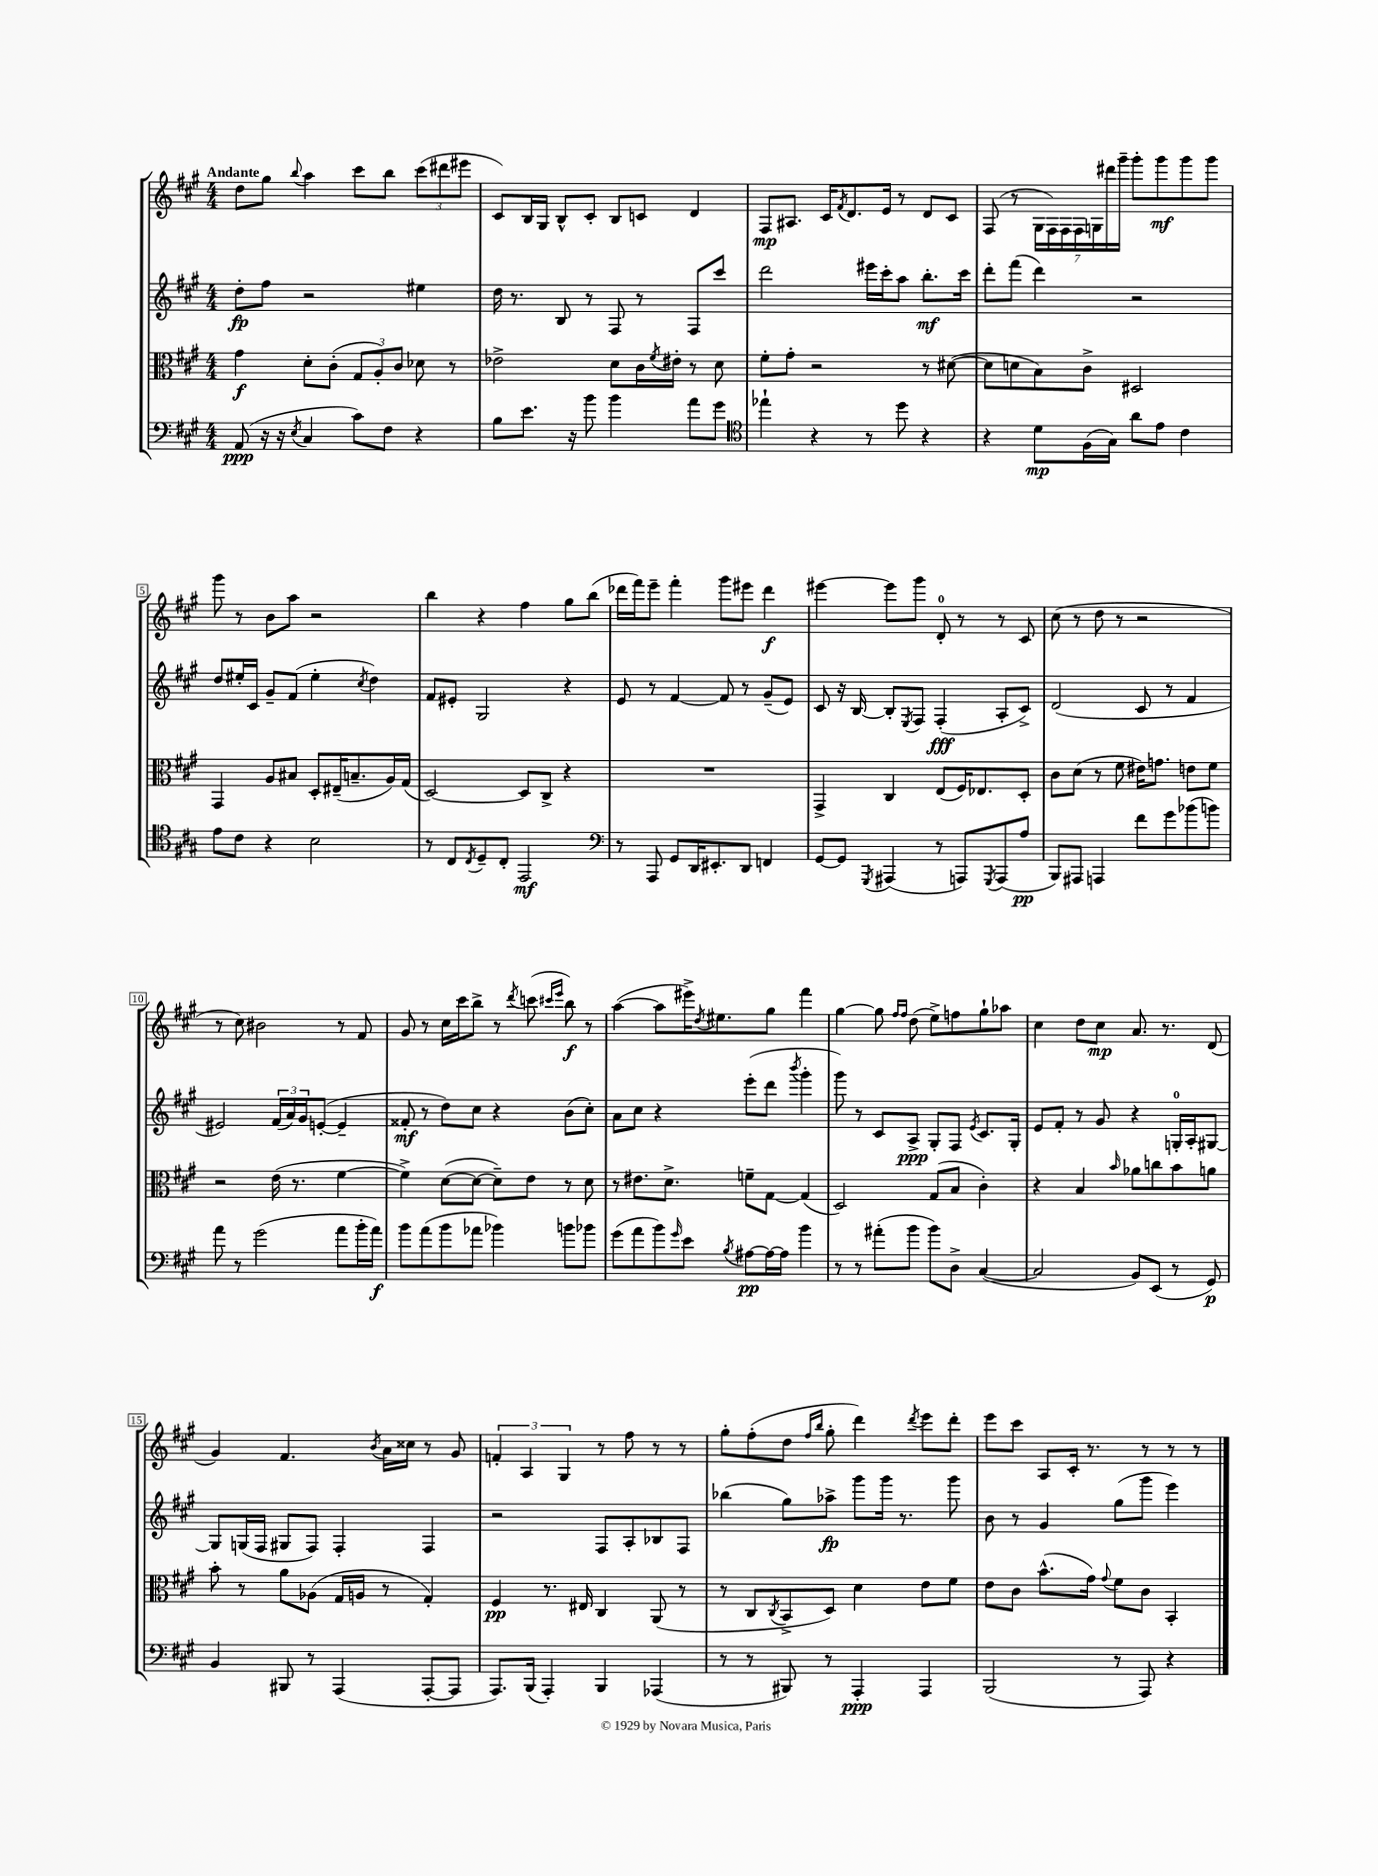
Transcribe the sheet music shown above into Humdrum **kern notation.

**kern	**kern	**kern	**kern
*staff4	*staff3	*staff2	*staff1
*clefF4	*clefC3	*clefG2	*clefG2
*k[f#c#g#]	*k[f#c#g#]	*k[f#c#g#]	*k[f#c#g#]
*M4/4	*M4/4	*M4/4	*M4/4
(8AA/	4g#\	8dd'\L	8dd\L
16r	.	8ff#\J	8gg#\J
16r	.	.	.
8qE/	.	.	8qqbb/
4C#/	8d'\L	2r	4aa\
.	(8c#'\J	.	.
8c#\L)	12G#/L	.	8ccc#\L
.	12A'/)	.	.
8F#\J	.	.	8bb\J
.	12c#/J	.	.
4r	8d-\	4ee#\	(12ccc#\L
.	.	.	12ddd#\
.	8r	.	.
.	.	.	12eee#\J
=	=	=	=
8B\L	2e-^\	16dd\	8c#/L)
.	.	8.r	.
8.e\J	.	.	16B/L
.	.	.	16G#/JJ
.	.	8B/	8B^^/L
16r	.	.	.
8b\	.	8r	8c#'/J
4b\	8d\L	8F#/	8B/L
.	16c#\L	8r	8c/J
.	8qf#/	.	.
.	16e#'\JJ	.	.
8a\L	8r	8F#/L	4d/
8g#\J	8d\	8ccc#/J	.
=	=	=	=
*clefC4	*	*	*
4ee-`\	8f#'\L	2ddd\	8F#/L
.	8g#'\J	.	8.A#/J
4r	2r	.	.
.	.	.	16c#/LK
.	.	.	8qf#/
.	.	.	8.d/
8r	.	16eee#\LL	.
.	.	16ccc#'\J	16e/Jk
8dd\	.	8aa\J	8r
4r	8r	8.bb'\L	8d/L
.	([8d#\	.	8c#/J
.	.	16ccc#\Jk	.
=	=	=	=
4r	8d#\]L	8ddd'\L	(8F#/
.	8d\	(8fff#\J	8r
8d\L	8B\)	4ddd\)	28G#\LL
.	.	.	28F#\)
.	.	.	28F#\
.	.	.	28F#\
(16F#\L	8c#^\J	.	.
.	.	.	28G\
.	.	.	28ddd#\
16G#\JJ)	.	.	.
.	.	.	28ggg#~\JJ
8a\L	2D#/	2r	8ggg#'\L
8e\J	.	.	8ggg#\
4c#\	.	.	8ggg#\
.	.	.	8ggg#\J
=	=	=	=
8e\L	4GG#/	8dd/L	8ggg#\
8c#\J	.	16ee#'/L	8r
.	.	16c#/JJ	.
4r	8A/L	8g#~/L	8b\L
.	8B#/J	(8f#/J	8aa\J
2B\	8D'/L	4ee#'\	2r
.	(16E#~/K	.	.
.	8.B~/	.	.
.	.	8qcc#/	.
.	.	4dd\)	.
.	16A/L)	.	.
.	(16G#/JJ	.	.
=	=	=	=
8r	[2D/)	8f#/L	4bb\
8C#/L	.	8e#'/J	.
8qC#/	.	.	.
8D~/	.	2G#/	4r
8C#'/J	.	.	.
2EE/	8D/]L	.	4ff#\
.	8C#^/J	.	.
.	4r	4r	8gg#\L
.	.	.	(8bb\J
=	=	=	=
*clefF4	*	*	*
8r	1r	8e/	16ddd-\LL
.	.	.	16fff#\J)
8AAA/	.	8r	8eee~\J
8GG#/L	.	[4f#/	4fff#'\
16DD/K	.	.	.
8.EE#'/	.	.	.
.	.	8f#/]	8ggg#\L
8DD/J	.	8r	8eee#\J
4FF/	.	(8g#~/L	4ddd-\
.	.	8e/J)	.
=	=	=	=
[8GG#/L	4GG#^/	8c#/	[4eee#\
8GG#/]J	.	16r	.
.	.	[16B/	.
8qGGG#/	.	.	.
(4AAA#/	4C#/	8B'/]L	8eee#\]L
.	.	8qE/	.
.	.	8F#/J	8ggg#\J
8r	(8E/L	(4F#'/	8d'/
8AAA/L)	16F#/K)	.	8r
.	8.E-/	.	.
8qGGG#/	.	.	.
(8AAA/	.	8A'/L	8r
8A/J	8D'/J	8c#^/J)	8c#/
=	=	=	=
8BBB/L)	8c#\L	(2d/	(8cc#\
8AAA#/J	(8d\J	.	8r
4AAA/	8r	.	8dd\
.	8f#\	.	8r
8f#\L	16e#\LK)	8c#/	2r
.	8.g\J	.	.
8g#\	.	8r	.
(8b-\	8e\L	4f#/	.
8b\J)	8f#\J	.	.
=	=	=	=
8a\	2r	2e#/)	8r
8r	.	.	8cc#\)
(2g#\	.	.	2b#\
.	(16e\	(24f#/LL	.
.	.	24a/)	.
.	8.r	.	.
.	.	24g#/J	.
.	.	([8e'/J	.
8a\L	[4f#\	4e~/]	8r
16b'\L	.	.	8f#/
16a\JJ)	.	.	.
=	=	=	=
8b\L	4f#^\])	8f##'/	8g#/
(8a\	.	8r	8r
8b\	([8d\L	8dd\L)	16cc#\LL
.	.	.	16ccc#\J
8a-\J	8d\_J	8cc#\J	8bb^\J
4b-\)	8d~\]L)	4r	8r
.	.	.	8qddd/
.	8e\J	.	(8ccc\
.	.	.	16qqccc#/LL
.	.	.	16qqeee/JJ
8b\L	8r	(8b\L	8bb\)
8b-\J	8d\	8cc#'\J)	8r
=	=	=	=
(8g#\L	8r	8a\L	([4aa\
8a\	8.e#\L	8cc#\J	.
8b\)	.	4r	8aa\]L
.	8.d^\J	.	.
16qqg#/	.	.	.
8e\J	.	.	16eee#^\K)
.	.	.	8qdd/
.	.	.	8.ee#\
8qB/	.	.	.
[8A#\L	8f~\L	(8eee'\L	.
16A#\_L	[8G#\J	8ddd\J	8gg#\J
16A#\]JJ	.	.	.
.	.	8qbbb/	.
4b\	(4G#/]	4ggg#'\	4fff#\
=	=	=	=
8r	2D/)	8ggg#\)	[4gg#\
8r	.	8r	.
(8a#'\L	.	8c#/L	8gg#\]
.	.	.	16qqff#/LL
.	.	.	16qqff#/JJ
8b\J	.	8A^/J	(8dd\
8b\L)	(8G#/L	8G#'/L	8ee^\L)
8D^\J	8B/J	8F#/J	8ff\
.	.	8qe/	.
([4C#/	4c#'\)	8.c#/L	8gg#`\
.	.	.	8aa-\J
.	.	16G#'/Jk	.
=	=	=	=
2C#/]	4r	8e/L	4cc#\
.	.	8f#'/J	.
.	4B/	8r	8dd\L
.	.	8g#/	8cc#\J
.	16qqb/	.	.
8BB/L)	8a-\L	4r	8.a/
(8EE/J	8cc\	.	.
.	.	.	8.r
8r	8b\	16G'/LL	.
.	.	16A'/J	.
8GG#/)	8a\J	[8G#/J	(8d/
=	=	=	=
4BB/	8b'\	8G#/]L	4g#/)
.	8r	(16G/L	.
.	.	16F#/JJ	.
8BBB#/	8a\L	8G#/L	4.f#/
8r	(8A-\J	8F#/J)	.
(4AAA/	16G#/LL	4F#'/	.
.	16A/JJ	.	.
.	.	.	8qb/
.	8r	.	16a\LL
.	.	.	16cc##\JJ
[8AAA'/L	4G#'/)	4F#/	8r
8AAA/]J	.	.	8g#/
=	=	=	=
8.AAA/L)	4F#/	2r	6f'/
.	.	.	6A/
(16BBB/Jk	.	.	.
4AAA'/)	8.r	.	.
.	.	.	6G#/
.	16E#/	.	.
4BBB/	4C#/	8F#/L	8r
.	.	8A'/	8ff#\
(4AAA-/	(8AA/	8B-/	8r
.	8r	8F#/J	8r
=	=	=	=
8r	8r	(4bb-\	8gg#'\L
8r	8C#/L	.	(8ff#'\
.	8qC#/	.	.
8BBB#/)	8BB^/	8gg#\L)	8dd\J
.	.	.	16qqff#/LL
.	.	.	16qqbb/JJ
8r	8D/J)	8aa-^\J	8gg#'\
4AAA'/	4d\	8ggg#\L	4ddd\)
.	.	16ggg#\Jk	.
.	.	8.r	.
.	.	.	8qddd/
4AAA/	8e\L	.	8eee\L
.	8f#\J	8ggg#\	8ddd'\J
=	=	=	=
(2BBB/	8e\L	8b\	8eee\L
.	8c#\J	8r	8ccc#\J
.	(8.b^^\L	4g#/	8A/L
.	.	.	16c#'/Jk
.	16g#\Jk)	.	8.r
.	8qqg#/	.	.
8r	8f#\L	(8gg#\L	.
8AAA/)	8c#\J	8ggg#\J	8r
4r	4BB'/	4eee\)	8r
.	.	.	8r
==	==	==	==
*-	*-	*-	*-
